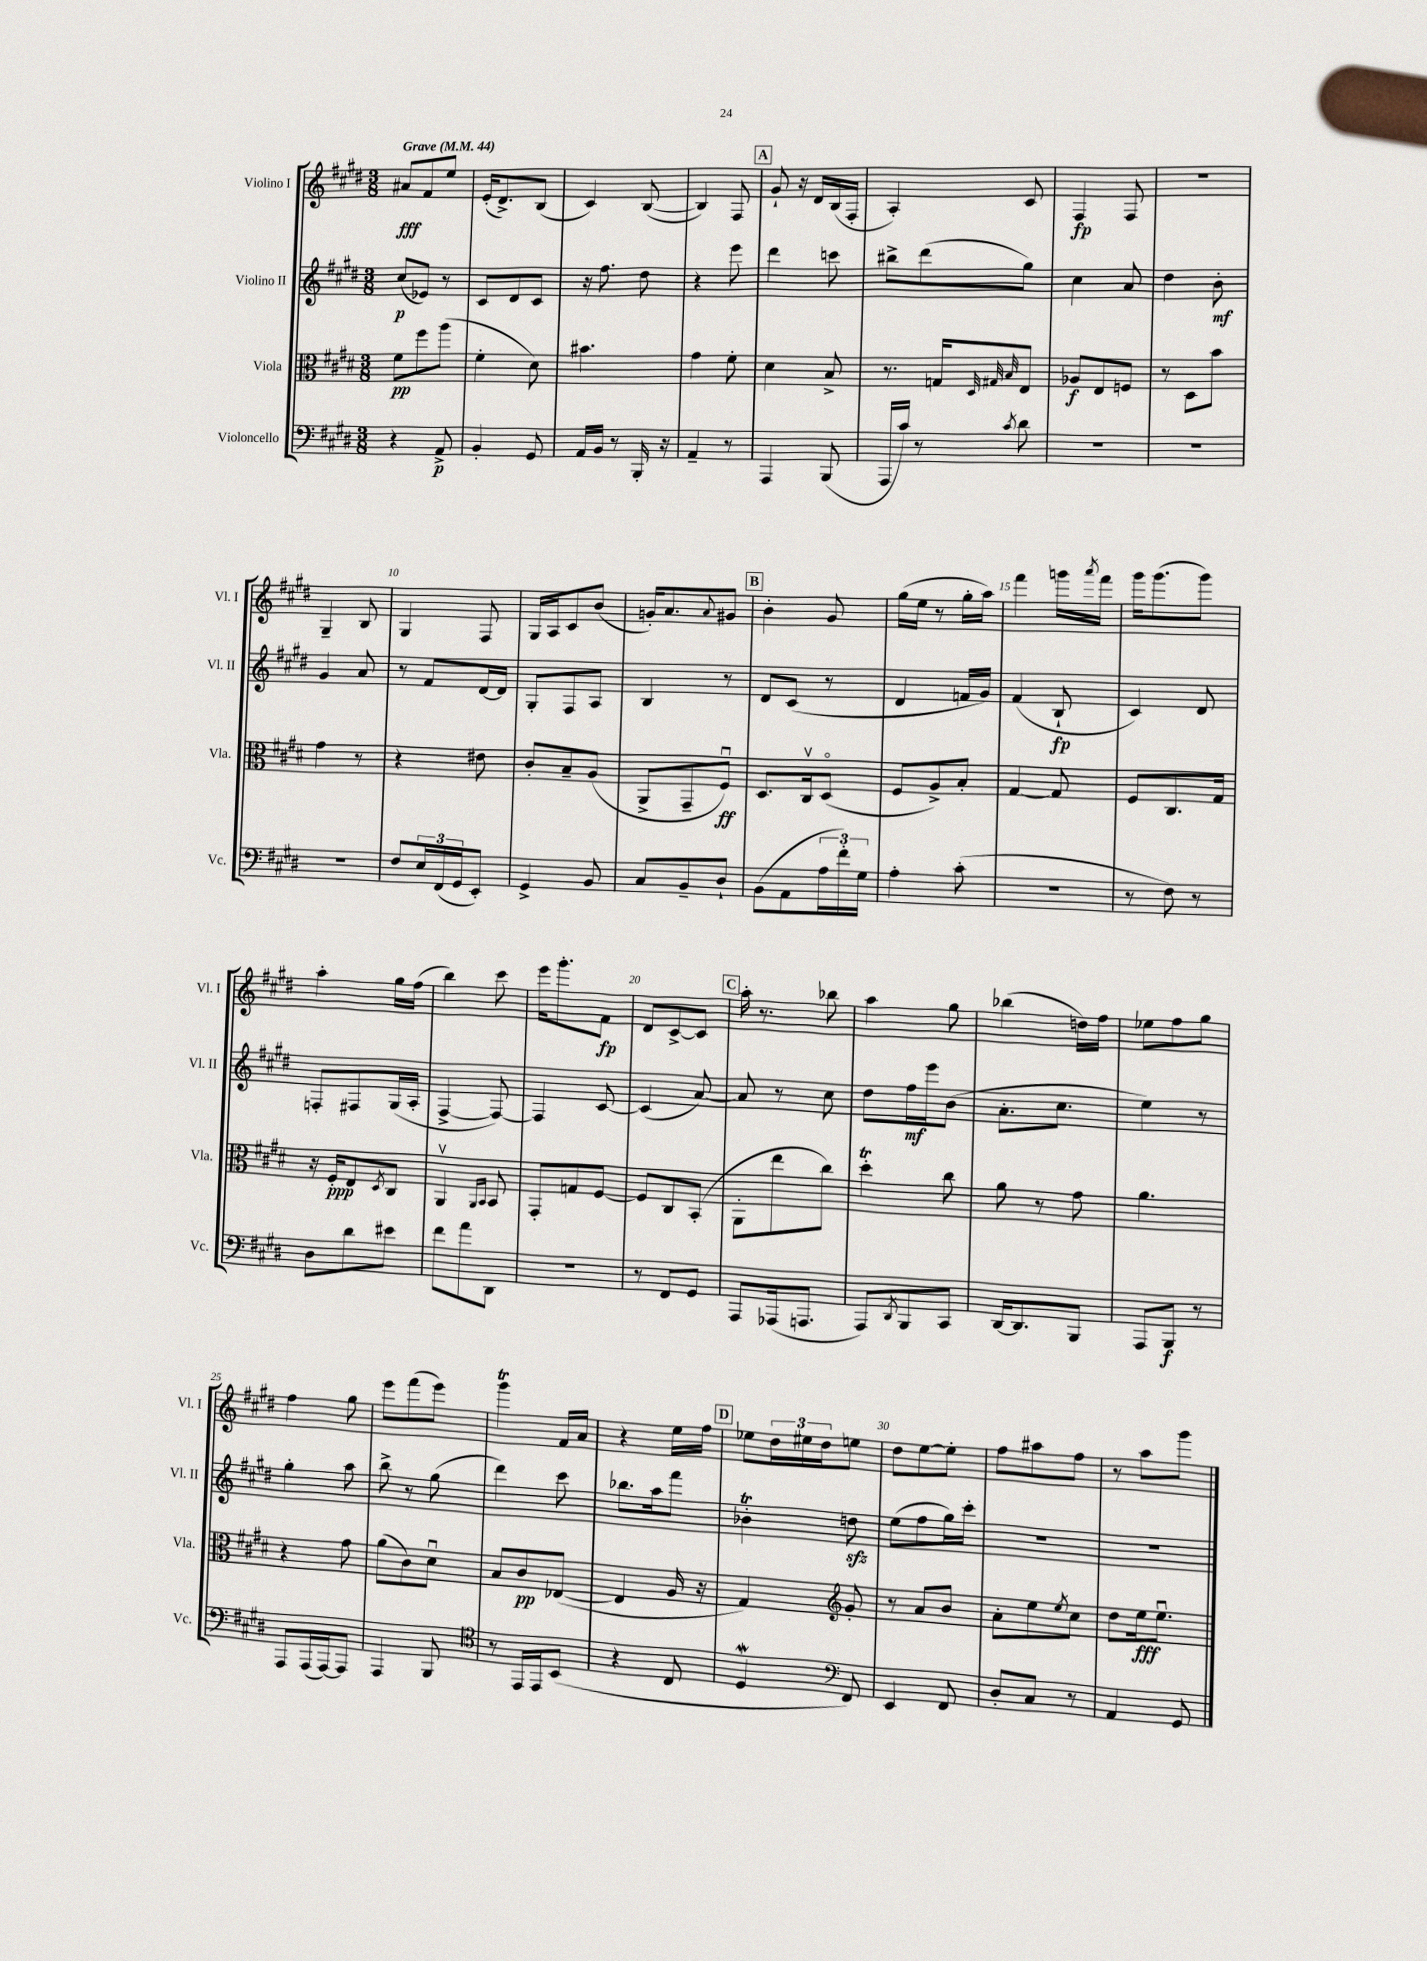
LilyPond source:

<<
\new StaffGroup <<
\new Staff = "s0" \with { instrumentName = "Violino I" shortInstrumentName = "Vl. I" } {
    \clef treble \key e \major \numericTimeSignature \time 3/8 \tempo "Grave" 4 = 44
    ais'8\fff fis'8 e''8 |
    e'16-.( dis'8.->) b8( |
    cis'4) b8~( |
    b4) fis8 |
    \mark \markup { \box "A" } gis'8-! r16 dis'16 b16( fis16-. |
    a4-.) cis'8 |
    fis4\fp fis8 |
    R4. |
    gis4-- b8 |
    gis4 fis8 |
    gis16 a16 cis'8 b'8( |
    g'16-.) a'8. \appoggiatura { a'8 } gis'8 |
    \mark \markup { \box "B" } b'4-. gis'8 |
    gis''16( e''16 r8 gis''16-. a''16) |
    fis'''4 g'''16 \acciaccatura { a'''8 } fis'''16 |
    gis'''16 gis'''8.( gis'''8) |
    a''4-. gis''16 fis''16( |
    b''4) cis'''8 |
    e'''16 gis'''8.-. fis'8\fp |
    dis'8 cis'8~-> cis'8 |
    \mark \markup { \box "C" } a''16-. r8. bes''8 |
    a''4 gis''8 |
    bes''4( d''16) fis''16 |
    ees''8 fis''8 gis''8 |
    fis''4 gis''8 |
    e'''8 fis'''8( e'''8) |
    gis'''4\trill fis'16 a'16 |
    r4 e''16 fis''16 |
    \mark \markup { \box "D" } ees''8 \tuplet 3/2 { dis''16 eis''16 dis''16 } e''8 |
    dis''8 e''8~ e''8-. |
    fis''8 ais''8 fis''8 |
    r8 a''8 gis'''8 \bar "|." |
}
\new Staff = "s1" \with { instrumentName = "Violino II" shortInstrumentName = "Vl. II" } {
    \clef treble \key e \major \numericTimeSignature \time 3/8
    cis''8\p( ees'8) r8 |
    cis'8 dis'8 cis'8 |
    r16 fis''8. dis''8 |
    r4 e'''8 |
    \mark \markup { \box "A" } dis'''4 c'''8 |
    bis''8-> dis'''8( gis''8) |
    cis''4 a'8 |
    dis''4 b'8-.\mf |
    gis'4 a'8 |
    r8 fis'8 dis'16~ dis'16 |
    gis8-. fis8 a8 |
    b4 r8 |
    \mark \markup { \box "B" } dis'8 cis'8( r8 |
    dis'4 f'16 gis'16) |
    fis'4( b8-!\fp |
    cis'4) dis'8 |
    f8-. fis8 gis16( a16-. |
    fis4~-> fis8~) |
    fis4 cis'8~ |
    cis'4( a'8~) |
    \mark \markup { \box "C" } a'8 r8 cis''8 |
    dis''8 fis''16\mf e'''16 b'8( |
    a'8.-. cis''8. |
    e''4) r8 |
    gis''4-. a''8 |
    b''8-> r8 gis''8( |
    dis'''4) cis'''8 |
    bes''8. a''16 fis'''8 |
    \mark \markup { \box "D" } bes'4-.\trill d''8\sfz |
    e''8( fis''8 gis''16) cis'''16-. |
    R4. |
    R4. \bar "|." |
}
\new Staff = "s2" \with { instrumentName = "Viola" shortInstrumentName = "Vla." } {
    \clef alto \key e \major \numericTimeSignature \time 3/8
    fis'8\pp fis''8 a''8( |
    fis'4-. dis'8) |
    bis'4. |
    gis'4 fis'8-. |
    \mark \markup { \box "A" } dis'4 b8-> |
    r8. g16 \grace { dis32 gis32 b32 } e8 |
    aes8\f e8 f8 |
    r8 dis8 b'8 |
    gis'4 r8 |
    r4 eis'8 |
    cis'8-. b8-- a8( |
    a,8-> gis,8-- fis8\downbow\ff) |
    \mark \markup { \box "B" } dis8. cis16\upbow dis8\flageolet( |
    fis8 a8->) b8-. |
    gis4~ gis8 |
    fis8 cis8. gis16 |
    r16 fis16-.\ppp e8 \acciaccatura { dis8 } cis8 |
    a,4\upbow \grace { a,16 b,16 } b,8 |
    gis,8-. g8 fis8~ |
    fis8 cis8 b,8-.( |
    \mark \markup { \box "C" } a,8-. e''8 cis''8) |
    dis''4-.\trill cis''8 |
    a'8 r8 gis'8 |
    a'4. |
    r4 gis'8 |
    a'8( cis'8) dis'8\downbow |
    b8 cis'8\pp ees8~( |
    ees4 a16 r16 |
    \mark \markup { \box "D" } gis4) \clef treble gis'8-. |
    r8 a'8 b'8 |
    a'8-. e''8 \acciaccatura { e''8 } cis''8 |
    dis''8 e''16\fff e''8.\downbow \bar "|." |
}
\new Staff = "s3" \with { instrumentName = "Violoncello" shortInstrumentName = "Vc." } {
    \clef bass \key e \major \numericTimeSignature \time 3/8
    r4 a,8->\p |
    b,4-. gis,8 |
    a,16 b,16 r8 b,,16-. r16 |
    a,4-- r8 |
    \mark \markup { \box "A" } a,,4 b,,8( |
    a,,16 cis'16) r8 \acciaccatura { cis'8 } dis'8 |
    R4. |
    R4. |
    R4. |
    fis8 \tuplet 3/2 { e16 fis,16( gis,16 } e,8-.) |
    gis,4-> b,8 |
    cis8 b,8-- dis8-! |
    \mark \markup { \box "B" } b,8( a,8 \tuplet 3/2 { a16 fis'16-.) gis16 } |
    a4-. cis'8-.( |
    R4. |
    r8 fis8) r8 |
    dis8 dis'8 eis'8 |
    fis'8 a'8 dis,8 |
    R4. |
    r8 fis,8 gis,8 |
    \mark \markup { \box "C" } a,,8 aes,,16( a,,8. |
    a,,8) \acciaccatura { dis,8 } b,,8 cis,8 |
    dis,16~ dis,8. b,,8 |
    a,,8 b,,8\f r8 |
    a,,8 a,,16( a,,16~) a,,8 |
    a,,4 b,,8 |
    \clef tenor r8 e,16 e,16 b,8( |
    r4 cis8 |
    \mark \markup { \box "D" } dis4\mordent \clef bass fis,8) |
    e,4 fis,8 |
    dis8-. cis8 r8 |
    a,4 gis,8 \bar "|." |
}
>>
>>
\layout { \context { \Score \override BarNumber.break-visibility = ##(#f #t #t) barNumberVisibility = #(every-nth-bar-number-visible 5) } }
